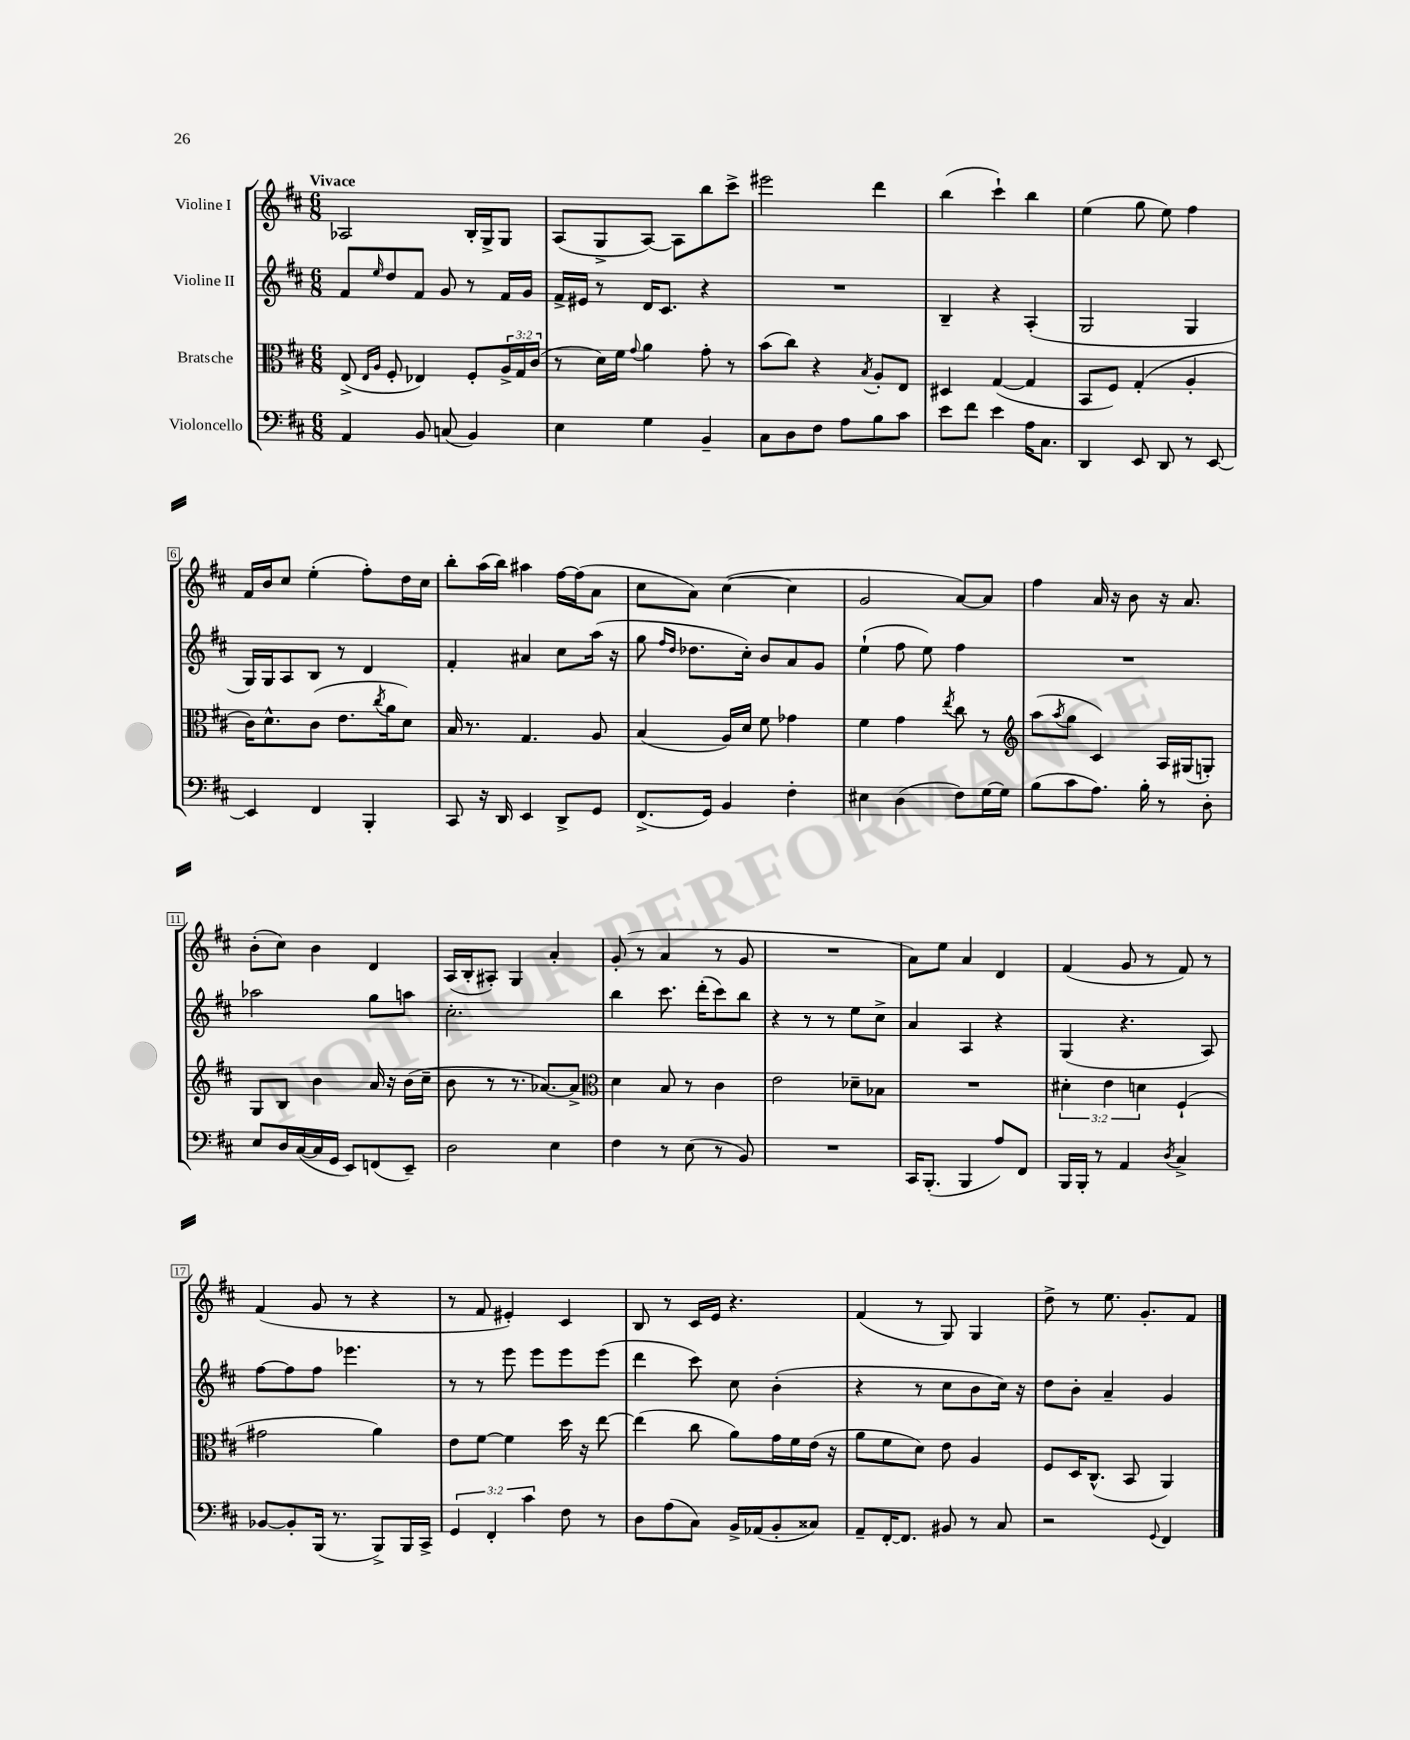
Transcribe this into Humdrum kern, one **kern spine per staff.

**kern	**kern	**kern	**kern
*staff4	*staff3	*staff2	*staff1
*clefF4	*clefC3	*clefG2	*clefG2
*k[f#c#]	*k[f#c#]	*k[f#c#]	*k[f#c#]
*M6/8	*M6/8	*M6/8	*M6/8
4AA	(8E^	8f#	2A-
.	16qqE	.	.
.	16qqA	16qqee	.
.	8F#'	8dd	.
8BB	4E-)	8f#	.
(8C	.	8g	.
4BB)	8F#'	8r	16B'
.	.	.	16G^
.	24A^	16f#	8G
.	24G	.	.
.	.	16g	.
.	(24c#	.	.
=	=	=	=
4E	8r	16f#^	(8A
.	.	16e#	.
.	16d)	8r	8G^
.	16f#	.	.
.	8qqg	.	.
4G	4a	16d	[8A)
.	.	8.c#	.
.	.	.	8A]
4BB~	8g'	4r	8bb
.	8r	.	8ccc#^
=	=	=	=
8C#	(8b	2.r	2eee#
8D	8cc#)	.	.
8F#	4r	.	.
8A	.	.	.
.	8qB	.	.
8B	8A'	.	4ddd
8c#	8E	.	.
=	=	=	=
8e	4D#	4B~	(4bb
8f#	.	.	.
4e	([4G	4r	4ccc#`)
16A	4G]	(4A'	4bb
8.C#	.	.	.
=	=	=	=
4DD	8BB	2G	(4ee
.	8F#)	.	.
8EE	(4G'	.	8gg
8DD	.	.	8ee)
8r	4A'	4G	4ff#
[8EE	.	.	.
=	=	=	=
4EE]	16c#)	16G)	16f#
.	8.d^^	16G	16b
.	.	8A	8cc#
4FF#	(8c#	8B	(4ee'
.	8.e	8r	.
4BBB'	.	4d	8ff#')
.	8qcc#	.	.
.	16a	.	.
.	8d)	.	16dd
.	.	.	16cc#
=	=	=	=
8CC#	16B	4f#'	8bb'
.	8.r	.	.
16r	.	.	(16aa
16DD	.	.	16bb)
4EE	4.G	4a#	4aa#
8DD^	.	8cc#	[16ff#
.	.	.	(16ff#]
8GG	8A	(16aa	8a
.	.	16r	.
=	=	=	=
(8.FF#^	(4B	8gg	8cc#
.	.	16qqff#	.
.	.	16qqdd	.
.	.	8.dd-	8a)
16GG)	.	.	.
4BB	16A)	.	([4cc#
.	16d	16cc#')	.
.	8f#	8b	.
4F#'	4g-	8a	4cc#]
.	.	8g	.
=	=	=	=
4E#	4f#	(4ee`	2g
(4D	4g	8ff#	.
.	.	8ee)	.
.	8qee	.	.
8F#)	8cc#	4ff#	[8a)
[16G	8r	.	8a]
16G]	.	.	.
=	=	=	=
*	*clefG2	*	*
(8B	(8aa	2.r	4ff#
.	8qaa	.	.
8c#	8gg	.	.
8.A)	4c#)	.	16a
.	.	.	16r
.	.	.	8b
16B'	.	.	.
8r	16A	.	16r
.	(16G#	.	8.a
8D'	8G')	.	.
=	=	=	=
8E	8G	2aa-	(8b'
16D	8B	.	8cc#)
([16C#	.	.	.
16C#]	4b	.	4b
16GG	.	.	.
8EE)	.	.	.
(8FF	16a	8gg	4d
.	16r	.	.
8EE~)	(16b	8aa	.
.	16cc#~	.	.
=	=	=	=
2D	8b	2.cc#'	(16A
.	.	.	16B'
.	8r	.	8A#')
.	8.r	.	4G
.	[8.a-)	.	.
4E	.	.	4a'
.	8a-^]	.	.
=	=	=	=
*	*clefC3	*	*
4F#	4d	4bb	(8g'
.	.	.	8r
8r	8B	8.ccc#	4a
(8E	8r	.	.
.	.	(16ddd'	.
8r	4c#	8ccc#)	8r
8BB)	.	8bb	8g
=	=	=	=
2.r	2e	4r	2.r
.	.	8r	.
.	.	8r	.
.	8d-~	8ee	.
.	8B-	8cc#^	.
=	=	=	=
16CC#	2.r	4a	8a)
(8.BBB'	.	.	.
.	.	.	8ee
4BBB	.	4A	4a
8A)	.	4r	4d
8FF#	.	.	.
=	=	=	=
16BBB	6d#'	(4G	(4f#
16BBB'	.	.	.
8r	.	.	.
.	6e	.	.
4AA	.	4.r	8g
.	6d	.	.
.	.	.	8r
8qD	.	.	.
4C#^	(4F#`	.	8f#)
.	.	8A)	8r
=	=	=	=
[8BB-	2g#	[8ff#	(4f#
8BB-']	.	8ff#]	.
(16BBB	.	8ff#	8g
8.r	.	.	.
.	.	4.eee-	8r
8BBB^)	4a)	.	4r
16BBB	.	.	.
16CC#^	.	.	.
=	=	=	=
6GG	8e	8r	8r
.	[8f#	8r	8f#
6FF#'	.	.	.
.	4f#]	8eee	4e#')
6c#	.	.	.
.	.	8eee	.
8F#	16dd	8eee	4c#
.	16r	.	.
8r	[8ee	(8eee	.
=	=	=	=
8D	(4ee]	4ddd	8B
(8A	.	.	8r
8C#)	8cc#	8ccc#)	16c#
.	.	.	16e
16BB^	8a)	8cc#	4.r
(16AA-	.	.	.
8BB'	16g	(4b'	.
.	16f#	.	.
8C##)	(16e	.	.
.	16r	.	.
=	=	=	=
8AA~	8a	4r	(4f#
[16FF#'	8f#	.	.
8.FF#]	.	.	.
.	8d)	8r	8r
8BB#	8e	8cc#	8G)
8r	4A	8b	4G
8C#	.	16cc#)	.
.	.	16r	.
=	=	=	=
2r	8F#	8dd	8dd^
.	16D	8b'	8r
.	(8.C#^^	.	.
.	.	4a~	8.ee
.	8BB	.	.
.	.	.	8.g'
8qqGG	.	.	.
4FF#	4AA)	4g	.
.	.	.	8f#
==	==	==	==
*-	*-	*-	*-
